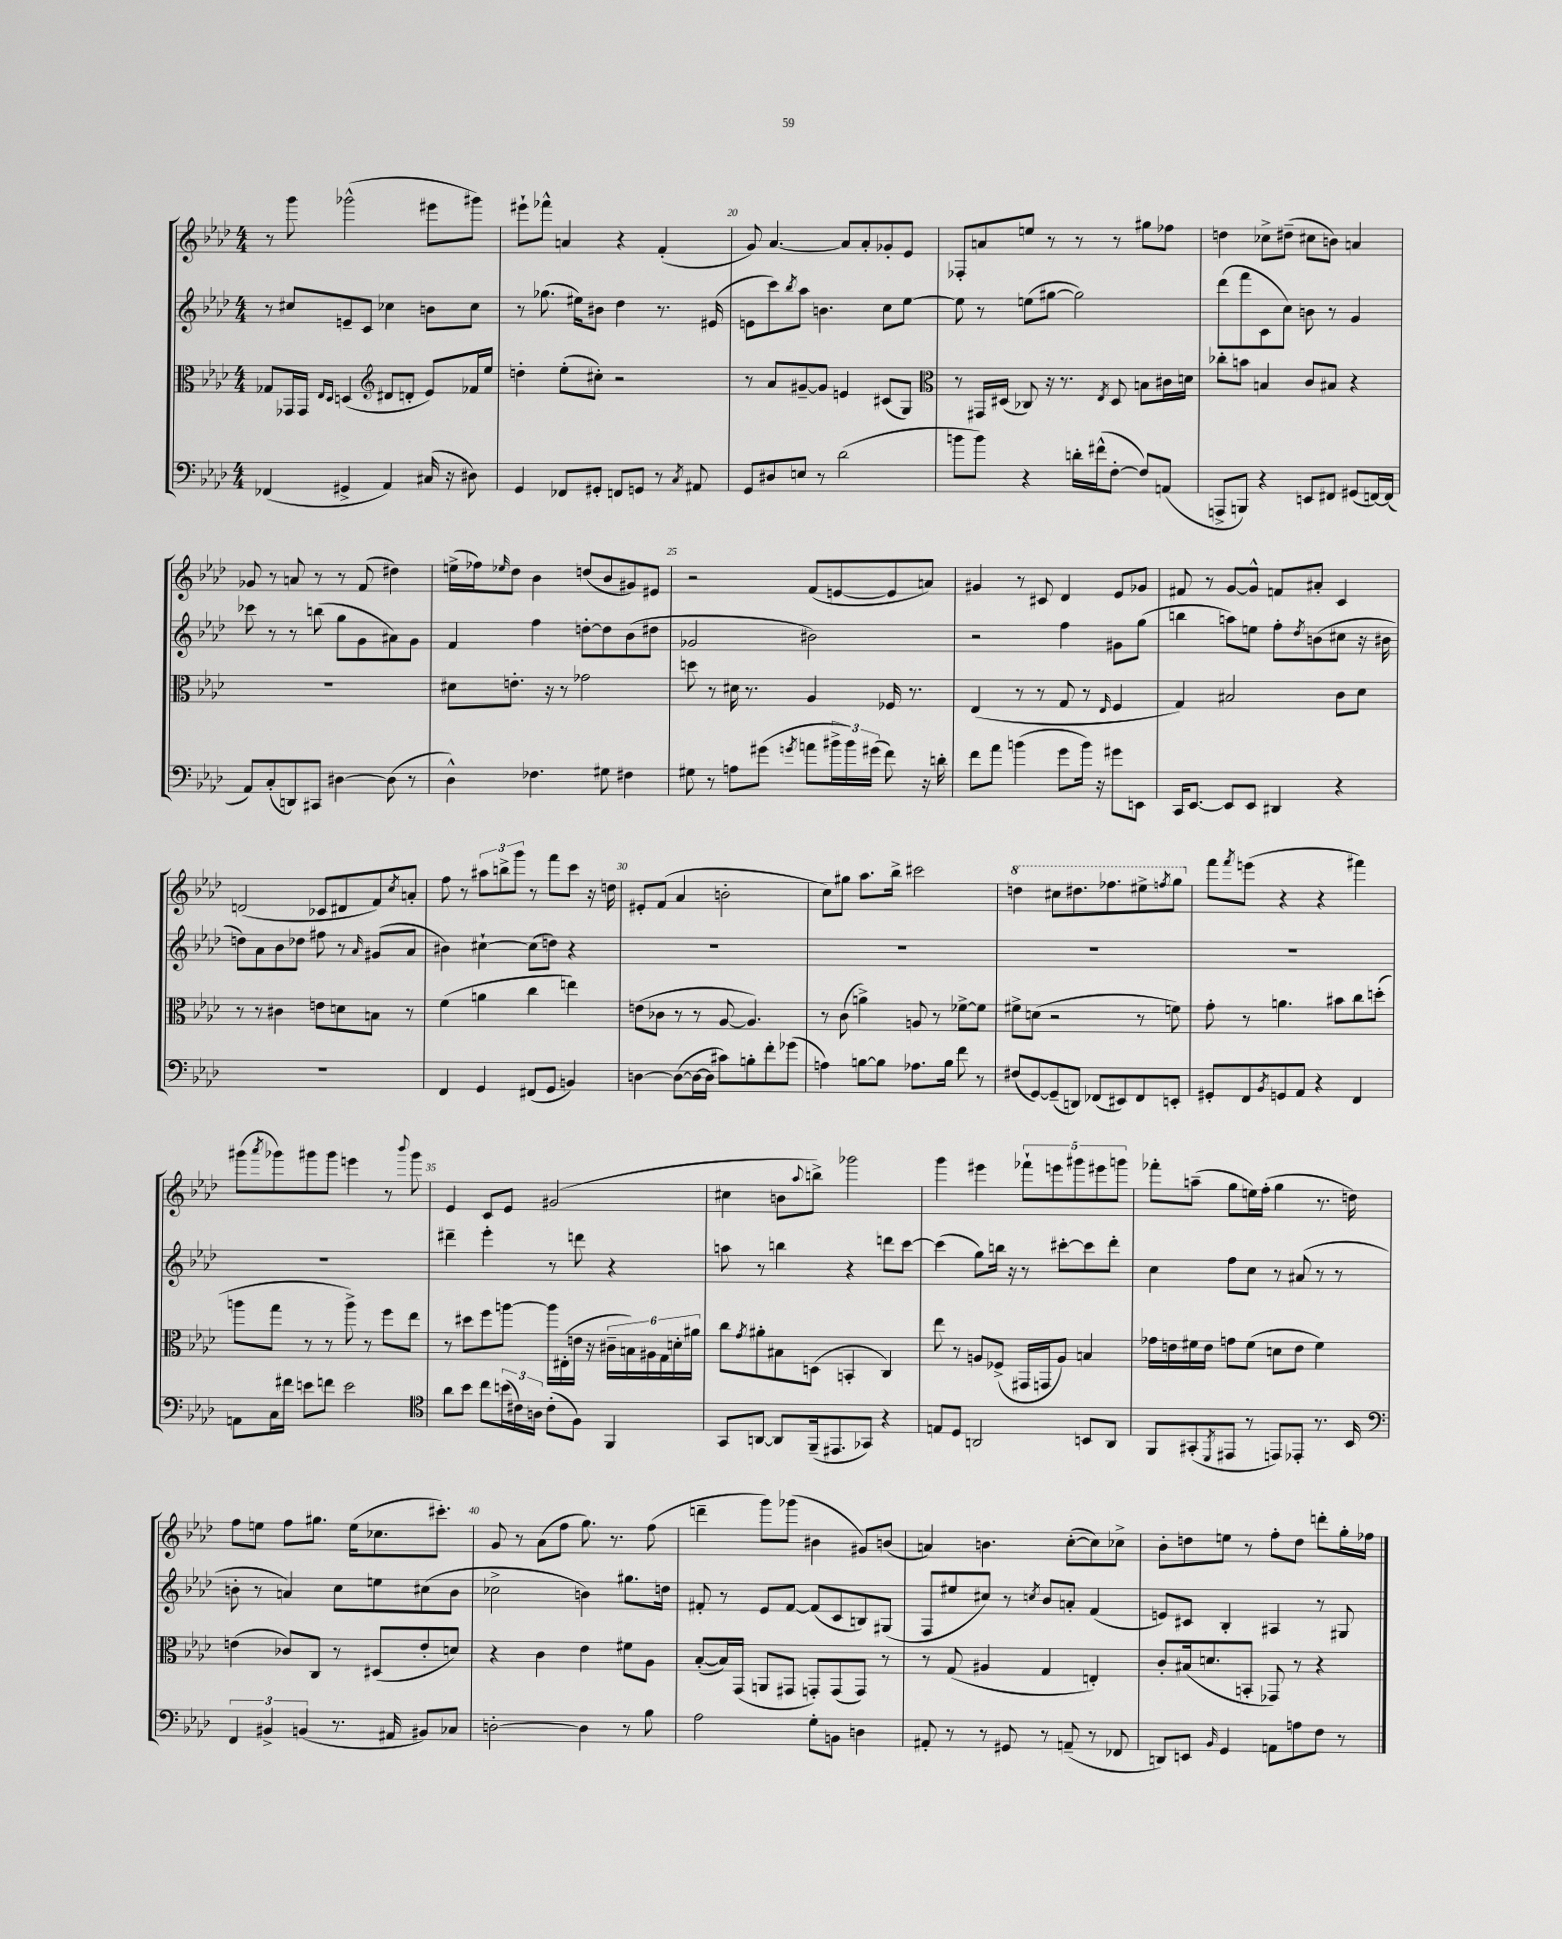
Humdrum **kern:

**kern	**kern	**kern	**kern
*part4	*part3	*part2	*part1
*staff4	*staff3	*staff2	*staff1
*clefF4	*clefC3	*clefG2	*clefG2
*k[b-e-a-d-]	*k[b-e-a-d-]	*k[b-e-a-d-]	*k[b-e-a-d-]
*M4/4	*M4/4	*M4/4	*M4/4
=18	=18	=18	=18
(4FF-X/	8G-X/L	8r	8r
.	16GG-X/L	8cc#X/L	8ggg\
.	16GG-/JJ	.	.
.	16qqE-/LL	.	.
.	16qqD-/JJ	.	.
4GG#X^/	(4Dn/	8en~/	(2ggg-X^^\
.	.	8c/J	.
*	*clefG2	*	*
4AA-/)	8d#X/L	4cc-X\	.
.	8dn'/J	.	.
(16C#X/	8e-/L)	8bn\L	8eee#X\L
16r	.	.	.
8D#X\)	16f-X/L	8cc-\J	8ggg#X\J)
.	16ee-/JJ	.	.
=19	=19	=19	=19
4GG/	4ddn'\	8r	8eee#X`\L
.	.	(8.gg-X\	8fff-X^^\J
8FF-X/L	(8ee-'\L	.	4an/
.	.	16ee#X\KL)	.
8GG#X'/J	8cc#X'\J)	8b#X\J	.
8FFn/L	2r	4dd-\	4r
8GGn/J	.	.	.
8r	.	8.r	(4f'/
8qC/	.	.	.
8AA#X/	.	.	.
.	.	(16e#X/	.
=20	=20	=20	=20
8GG/L	8r	8en\L	8g/)
8D#X/	8a-/L	8ccc\)	[4.a-/
.	.	8qbb-/	.
8En/J	[8g#X~/	8aa-\J	.
8r	8g#/J]	4.bn\	.
(2d-\	4en/	.	8a-/L]
.	.	.	8a-'/
.	(8c#X/L	8cc\L	8g-X'/
.	8G/J)	[8ee-\J	8e-/J
=21	=21	=21	=21
*	*clefC3	*	*
8bn\L	8r	8ee-\]	8F-X'/L
8b\J)	16GG#X/LL	8r	8an/
.	(16D#X/JJ	.	.
4r	8C-X/)	(8een\L	8een/J
.	16r	[8gg#X\J	8r
.	8.r	.	.
16dn'\LL	.	2gg#\])	8r
(16f#X^^\J	.	.	.
.	8qE-/	.	.
[8F'\J	8D#/	.	8r
8F/L])	8Bn\L	.	8gg#X\L
(8AAn/J	16c#X\L	.	8ff-X\J
.	16dn\JJ	.	.
=22	=22	=22	=22
8AAAn^/L	8cc-X'\L	(8ddd-\L	4ddn\
8BBBn/J)	8bn\J	8fff\	.
4r	4Bn/	8c\	8cc-X^\L
.	.	8cc\J)	(8dd#X~\J
8EEn/L	8c/L	8bn\	8cc#X\L
8FF#X/J	8B#X/J	8r	8bn\J)
(8GG#X/L	4r	4g/	4an/
[16FFn/L)	.	.	.
(16FF/JJ]	.	.	.
!!LO:LB:g=z
=23	=23	=23	=23
8AA-/L)	1r	8ccc-X\	8g-X/
(8C'/	.	8r	8r
8DDn/)	.	8r	8an/
8CC#X/J	.	(8bbn\	8r
[4D#X\	.	8gg\L	8r
.	.	8g\	(8f/
(8D#\]	.	8a#X\)	4dd#X\)
8r	.	8g\J	.
=24	=24	=24	=24
4D-^^\)	8d#X\L	4f/	(16een^\LL
.	.	.	16ff-X\J)
.	.	.	16qqee-X/
.	8.en'\J	.	8dd-\J
4.F-X\	.	4ff\	4b-\
.	16r	.	.
.	8r	.	.
.	2g-X\	[8ddn'\L	(8ddn/L
8G#X\	.	8dd\]	8b-/
4F#X\	.	(8b-\	8g#X/)
.	.	8dd#X\J	8e#X/J
=25	=25	=25	=25
8G#X\	8ddn\	2g-X/	2r
8r	8r	.	.
8An\L	16d#X\	.	.
.	8.r	.	.
(8g#X\J	.	.	.
8qgn/	.	.	.
8an\L	4A-/	2b#X\)	(8f/L
24b#X^\L	.	.	[8en/
24b#\)	.	.	.
(24g#X\JJ	.	.	.
8f\)	16F-X/	.	8e/]
.	8.r	.	.
16r	.	.	8an/J)
16dn'\	.	.	.
=26	=26	=26	=26
8f\L	(4E-/	2r	4g#X/
8a-\J	.	.	.
(4bn\	8r	.	8r
.	8r	.	8c#X/
8g\L	8G/	4ff\	4d-/
16b\Jk)	8r	.	.
16r	.	.	.
.	16qqE-/	.	.
8g#X\L	4F/	8g#X\L	8e-/L
8EEn\J	.	(8gg\J	8g-X/J
=27	=27	=27	=27
16CC/KL	4G/)	4bbn\	8f#X/
[8.EE-/J	.	.	.
.	.	.	8r
8EE-/L]	2B#X/	8aan\L)	[8g/L
8EE-/J	.	8een\J	8g^^/J]
4DD#X/	.	8ff'\L	8fn/L
.	.	8qdd-/	.
.	.	(8bn\	8a#X'/J
4r	8c\L	8cc#X\J	4c/
.	8d-\J	16r	.
.	.	16b#X\	.
!!LO:LB:g=z
=28	=28	=28	=28
1r	8r	8ddn\L)	(2dn/
.	8r	8a-\	.
.	4c#X\	8b-\	.
.	.	8dd-X\J	.
.	8en\L	8ff#X\	8c-X/L
.	8dn\	8r	8d#X/
.	.	16qqa-/	.
.	8Bn\J	(8g#X/L	8f/)
.	.	.	8qcc/
.	8r	8a-/J	8an'/J
=29	=29	=29	=29
4FF/	(4f\	4b#X\)	8ff\
.	.	.	8r
4GG/	4an\	[4cc#X`\	12aa#X\L
.	.	.	12bbn^\
.	.	.	12ggg\J
(8FF#X/L	4cc\	(8cc#\L]	8r
8GG/J	.	8ddn\J)	8fff\L
4BBn/)	4een\)	4r	8ccc\J
.	.	.	16r
.	.	.	16ddn\
=30	=30	=30	=30
[4Dn\	(8en\L	1r	8e#X'/L
.	8c-X\J	.	(8f/J
(8D\L_	8r	.	4a-/
16D\L_	8r	.	.
16D\JJ]	.	.	.
8c#X\L)	[8A-/	.	2bn'\
8Bn'\	4.A-/])	.	.
8f'\	.	.	.
(8g-X\J	.	.	.
=31	=31	=31	=31
4An\)	8r	1r	8cc\L)
.	(8c\	.	8gg#X\J
[8Bn\L	4an^\)	.	8.aa-\L
8B\J]	.	.	.
.	.	.	16bb-^\Jk
8.A-X\L	8An/	.	2ccc#X\
.	8r	.	.
16B\Jk	.	.	.
8f\	[8f-X^\L	.	.
8r	8f-\J]	.	.
=32	=32	=32	=32
*	*	*	*8va
(8F#X/L	8f#X^\L	1r	4dddn\
[8GG/)	(8dn\J	.	.
(8GG~/]	2r	.	8ccc#X\L
8DDn/J)	.	.	8.ddd#X\
(8FF-X/L	.	.	.
.	.	.	8.fff-X\
8EE#X/)	.	.	.
8FF-/	8r	.	8eee#X^\
.	.	.	8qfffn/
8EEn'/J	8fn\)	.	8ggg\J
=33	=33	=33	=33
*	*	*	*X8va
8GG#X'/L	8g'\	1r	8fff\L
.	.	.	8qfff/
8FF/	8r	.	(8eeen\J
8qBB-/	.	.	.
8GGn/	4.an\	.	4r
8AA-/J	.	.	.
4r	.	.	4r
.	8b#X\L	.	.
4FF/	8cc\	.	4fff#X\)
.	(8ddn'\J	.	.
!!LO:LB:g=z
=34	=34	=34	=34
8AAn\L	8aan\L	1r	(8ggg#X\L
.	.	.	8qaaa-/
16C\L	8gg\J	.	8ggg-X\)
16f#X\JJ	.	.	.
8en\L	8r	.	8ggg#X\
8fn\J	8r	.	8ggg#\J
2e\	8aa^\)	.	4eeen\
.	8r	.	.
.	8ff\L	.	8r
.	.	.	8qqbbb-/
.	8ee-\J	.	8ggg#\
=35	=35	=35	=35
*clefC4	*	*	*
8a-\L	8r	4ddd#X~\	4e-/
8b-\J	8dd#X\L	.	.
8cc\L	8ff\	4eee-'\	8c/L
(24bn\L	[8aan\J	.	8e-/J
24c#X\)	.	.	.
24An\JJ	.	.	.
(8c#'\L	16aa\LL]	8r	(2g#X/
.	(16E#X'\	.	.
8F\J)	16en\JJ	8dddn\	.
.	16r	.	.
4FF/	24c#X~\LL	4r	.
.	24Bn\)	.	.
.	24A#X\	.	.
.	24G\	.	.
.	24dn'\	.	.
.	24a#X\JJ	.	.
=36	=36	=36	=36
8GG/L	8cc\L	8aan\	4cc#X\
.	8qg/	.	.
[8AAn/J	8a#X'\	8r	.
8AA/L]	8B#X\	4bbn\	8bn\L
.	.	.	8qqaa-/
(16FF~/k	(8Dn\J	.	8bbn^\J)
8.EE#X/	.	.	.
.	4BBn'/	4r	2ggg-X\
8GG-X/J)	.	.	.
4r	4C/)	8dddn\L	.
.	.	[8ccc\J	.
=37	=37	=37	=37
8En/L	8ee-\	(4ccc\]	4ggg\
8D-/J	8r	.	.
2AAn/	8An/L	8gg\L)	4eee#X\
.	(8F-X^/J	16bbn\Jk	.
.	.	16r	.
.	16GG#X/LL	8r	10fff-X`\L
.	16GGn/J	.	.
.	.	.	10eeen\
.	8A/J)	[8ccc#X'\L	.
.	.	.	10ggg#X\
8BBn/L	4Bn/	8ccc#\]	.
.	.	.	10eee#X\
8AA/J	.	8ddd-'\J	.
.	.	.	10gggn\J
=38	=38	=38	=38
8FF/L	16g-X\LL	4cc\	8fff-X'\L
.	16en\	.	.
(8GG#X'/	16f#X\	.	(8aan~\J
.	16e\JJ	.	.
8qDD-/	.	.	.
8EE#X/J	8gn\L	8ff\L	8gg\L
8r	(8f#\J	8cc\J	16een\L)
.	.	.	(16ff'\JJ
8EEn/L)	8dn\L	8r	4gg\
8EE-X'/J	8e\J	(8a#X/	.
8.r	4f#\)	8r	8.r
.	.	8r	.
16BB-/	.	.	16ddn\)
!!LO:LB:g=z
=39	=39	=39	=39
*clefF4	*	*	*
6FF/	(4en\	8bn'\	8ff\L
.	.	8r	8een\J
6BB#X^/	.	.	.
.	8c-X/L)	4an/)	8ff\L
(6BBn/	.	.	.
.	8C/J	.	8.gg#X\J
8.r	8r	8cc\L	.
.	.	.	(16ee\KL
.	(8D#X/L	8een\	8.cc-X\
16AA#X/	.	.	.
8BB#X/L)	8e'/	(8cc#X\	.
.	.	.	8.ccc#X'\J)
8C-X/J	8dn/J)	8b\J	.
=40	=40	=40	=40
[2Dn'\	4r	2cc-X^\	8g/
.	.	.	8r
.	4c\	.	(8a-\L
.	.	.	8ff\J
4D\]	4e-\	4bn\)	8.gg\)
.	.	.	8.r
8r	8f#X\L	8.gg#X\L	.
8B-\	8A-\J	.	(8ff\
.	.	16ddn\Jk	.
=41	=41	=41	=41
2A-\	([8B-'/L	8f#X'/	4dddn~\
.	16B-/L])	8r	.
.	(16GG/JJ	.	.
.	8AAn/L	8e-/L	8ggg\L)
.	8GG#X/J	[8f#/J	(8ggg-X\J
8G'\L	8GGn'/L)	(8f#/L]	4b#X\
8BBn\J	(8GG/	8c/	.
4Dn\	8GG/J)	8Bn/)	8g#X/L)
.	8r	(8G#X/J	(8bn/J
=42	=42	=42	=42
8AA#X'/	8r	8F/L	4an/)
8r	(8G/	8ee#X/	.
8r	4A#X/	8cc#X/J)	4.bn\
8GG#X/	.	8r	.
.	.	8qccn/	.
8r	4G/	8b-/L	.
(8AAn~/	.	8an'/J	([8cc'\L
8r	4En'/)	(4f/	8cc\])
8FF-X/	.	.	8cc-X^\J
=43	=43	=43	=43
8DDn/L)	8c'/L	8en/L)	8b-'\L
8EEn/J	(16B#X/k	8c#X/J	8ddn\
.	8.dn/	.	.
16qqBB-/	.	.	.
4GG/	.	4B-'/	8een\J
.	8BBn'/J	.	8r
8AAn\L	8GG-X/)	4A#X/	8ff'\L
8An\	8r	.	8dd\J
8F\J	4r	8r	8dddn'\L
8r	.	8G#X/	16gg'\L
.	.	.	16ff-X\JJ
==	==	==	==
*-	*-	*-	*-
